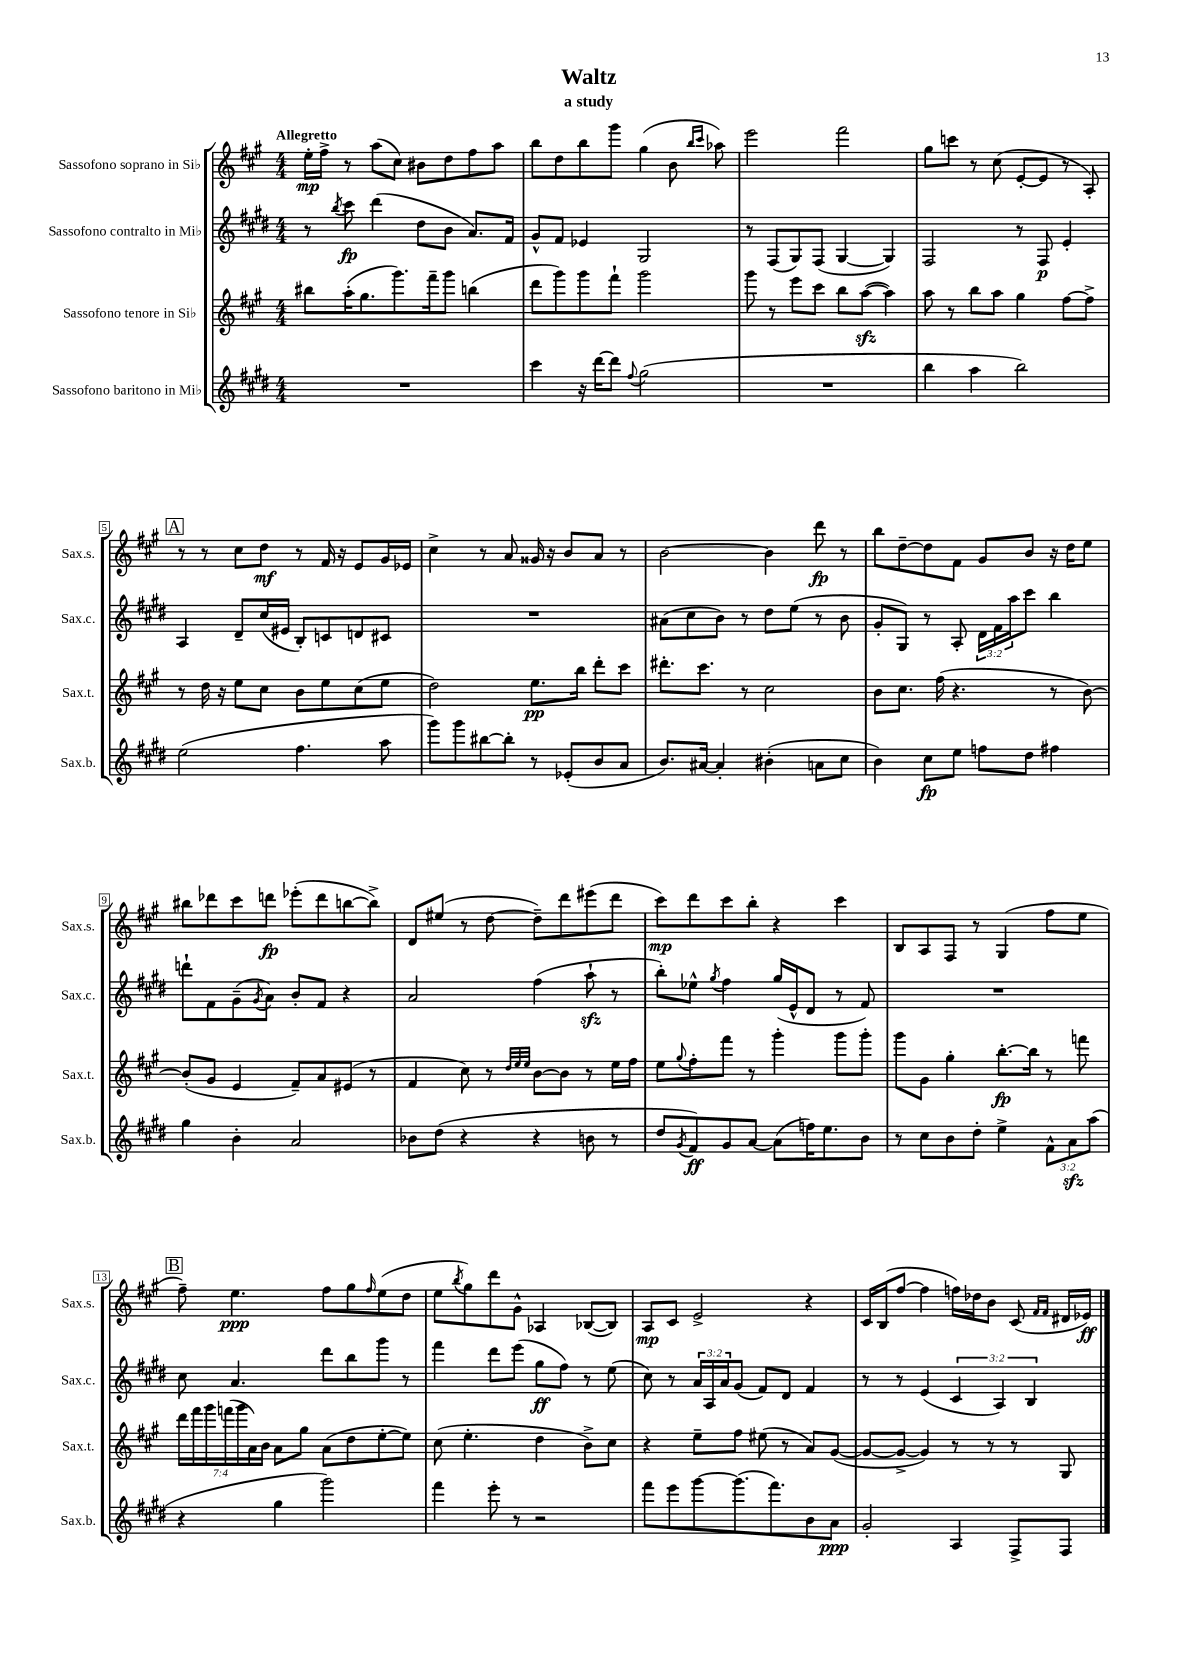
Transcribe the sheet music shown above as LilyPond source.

\header { title = "Waltz" subtitle = "a study" }
<<
\new StaffGroup <<
\new Staff = "s0" \with { instrumentName = "Sassofono soprano in Sib" shortInstrumentName = "Sax.s." } {
    \clef treble \key a \major \numericTimeSignature \time 4/4 \tempo "Allegretto"
    e''16-.\mp fis''16-> r8 a''8( cis''8) bis'8 d''8 fis''8 a''8 |
    b''8 d''8 b''8 gis'''8 gis''4( b'8 \grace { b''16 cis'''16 } aes''8) |
    e'''2 fis'''2 |
    gis''8 c'''8 r8 cis''8( e'8~-. e'8 r8 a8-.) |
    \mark \markup { \box "A" } r8 r8 cis''8 d''8\mf r8 fis'16 r16 e'8 gis'16 ees'16 |
    cis''4-> r8 a'8 gisis'16 r16 b'8 a'8 r8 |
    b'2~ b'4 d'''8\fp r8 |
    b''8 d''8~-- d''8 fis'8 gis'8 b'8 r16 d''16 e''8 |
    bis''8 des'''8 cis'''8 d'''8\fp ees'''8-.( d'''8 b''8~ b''8->) |
    d'8 eis''8( r8 d''8~ d''8--) d'''8 eis'''8( d'''8 |
    cis'''8\mp) d'''8 cis'''8 b''8-. r4 cis'''4 |
    b8 a8 fis8 r8 gis4( fis''8 e''8 |
    \mark \markup { \box "B" } fis''8--) e''4.\ppp fis''8 gis''8 \grace { fis''16 } e''8( d''8 |
    e''8 \acciaccatura { b''8 } gis''8) d'''8 gis'8-^ aes4 bes8~( bes8) |
    a8\mp cis'8 e'2-> r4 |
    cis'16 b16( fis''8~ fis''4 f''16) des''16 b'8 cis'8( \grace { fis'16 fis'16 } dis'16 ees'16\ff) \bar "|." |
}
\new Staff = "s1" \with { instrumentName = "Sassofono contralto in Mib" shortInstrumentName = "Sax.c." } {
    \clef treble \key e \major \numericTimeSignature \time 4/4 \override Staff.TupletNumber.text = #tuplet-number::calc-fraction-text
    r8 \acciaccatura { b''8 } cis'''8\fp dis'''4( dis''8 b'8 a'8.) fis'16 |
    gis'8-^ fis'8 ees'4 gis2 |
    r8 fis8( gis8) fis8( gis4~ gis4) |
    fis2 r8 fis8\p e'4-. |
    \mark \markup { \box "A" } a4 dis'8-- cis''16( eis'16 b8-.) c'8 d'8 cis'8 |
    R1 |
    ais'8( cis''8 b'8) r8 dis''8 e''8( r8 b'8 |
    gis'8-. gis8) r8 a8-. \tuplet 3/2 { dis'16 fis'16 a''16 } cis'''8 b''4 |
    d'''8-! fis'8 gis'8--( \acciaccatura { gis'8 } a'8) b'8-. fis'8 r4 |
    a'2 fis''4( a''8-!\sfz r8 |
    b''8-.) ees''8-^ \acciaccatura { gis''8 } fis''4 gis''16( e'16-^ dis'8 r8 fis'8) |
    R1 |
    \mark \markup { \box "B" } cis''8 a'4. dis'''8 b''8 gis'''8 r8 |
    fis'''4 dis'''8 e'''8( gis''8\ff fis''8) r8 e''8( |
    cis''8) r8 \tuplet 3/2 { a'16 a16 a'16 } gis'8( fis'8) dis'8 fis'4 |
    r8 r8 e'4( \tuplet 3/2 { cis'4 a4) b4 } \bar "|." |
}
\new Staff = "s2" \with { instrumentName = "Sassofono tenore in Sib" shortInstrumentName = "Sax.t." } {
    \clef treble \key a \major \numericTimeSignature \time 4/4 \override Staff.TupletNumber.text = #tuplet-number::calc-fraction-text
    bis''8 a''16-.( gis''8. gis'''8.) fis'''16-- gis'''8 b''4( |
    d'''8 gis'''8) gis'''8 fis'''8-! gis'''2 |
    gis'''8 r8 e'''8 cis'''8 b''8 a''8~\sfz( a''4) |
    a''8 r8 b''8 a''8 gis''4 fis''8~ fis''8-> |
    \mark \markup { \box "A" } r8 d''16 r16 e''8 cis''8 b'8 e''8 cis''8( e''8 |
    d''2) e''8.\pp b''16 d'''8-. cis'''8 |
    dis'''8.-. cis'''8. r8 cis''2 |
    b'8 cis''8. fis''16( r4. r8 b'8~) |
    b'8-.( gis'8 e'4 fis'8--) a'8 eis'8( r8 |
    fis'4 cis''8) r8 \grace { d''32 e''32 e''32 } b'8~ b'8 r8 e''16 fis''16 |
    e''8 \appoggiatura { gis''8 } fis''8-. fis'''8 r8 gis'''4-. gis'''8 gis'''8-. |
    gis'''8 gis'8 gis''4-. b''8.~-.\fp b''16 r8 f'''8 |
    \mark \markup { \box "B" } \tuplet 7/4 { d'''16 fis'''16 gis'''16 f'''16( gis'''16 a'16) b'16 } a'8 gis''8 a'8( d''8 e''8~-. e''8) |
    cis''8( e''4.-. d''4 b'8->) cis''8 |
    r4 e''8-- fis''8 eis''8( r8 a'8) gis'8~( |
    gis'8~ gis'8~-> gis'4) r8 r8 r8 gis8 \bar "|." |
}
\new Staff = "s3" \with { instrumentName = "Sassofono baritono in Mib" shortInstrumentName = "Sax.b." } {
    \clef treble \key e \major \numericTimeSignature \time 4/4 \override Staff.TupletNumber.text = #tuplet-number::calc-fraction-text
    R1 |
    cis'''4 r16 dis'''16~ dis'''8 \appoggiatura { fis''8 } gis''2( |
    R1 |
    b''4 a''4 b''2) |
    \mark \markup { \box "A" } e''2( fis''4. a''8 |
    gis'''8) gis'''8 bis''8~ bis''8-. r8 ees'8-.( b'8 a'8 |
    b'8.) ais'16~ ais'4-. bis'4-.( a'8 cis''8 |
    b'4) cis''8\fp e''8 f''8 dis''8 fis''4 |
    gis''4 b'4-. a'2 |
    bes'8 dis''8( r4 r4 b'8 r8 |
    dis''8 \acciaccatura { gis'8 } fis'8\ff) gis'8 a'8~ a'8( f''16) e''8. b'8 |
    r8 cis''8 b'8 dis''8-. e''4-> \tuplet 3/2 { fis'8-^ a'8\sfz a''8( } |
    \mark \markup { \box "B" } r4 gis''4 gis'''2) |
    fis'''4 e'''8-. r8 r2 |
    fis'''8 e'''8 gis'''8~ gis'''8.( fis'''8.) b'8 a'8\ppp |
    gis'2-. a4 fis8-> fis8 \bar "|." |
}
>>
>>
\layout { \context { \Score \override BarNumber.stencil = #(make-stencil-boxer 0.1 0.3 ly:text-interface::print) } }
